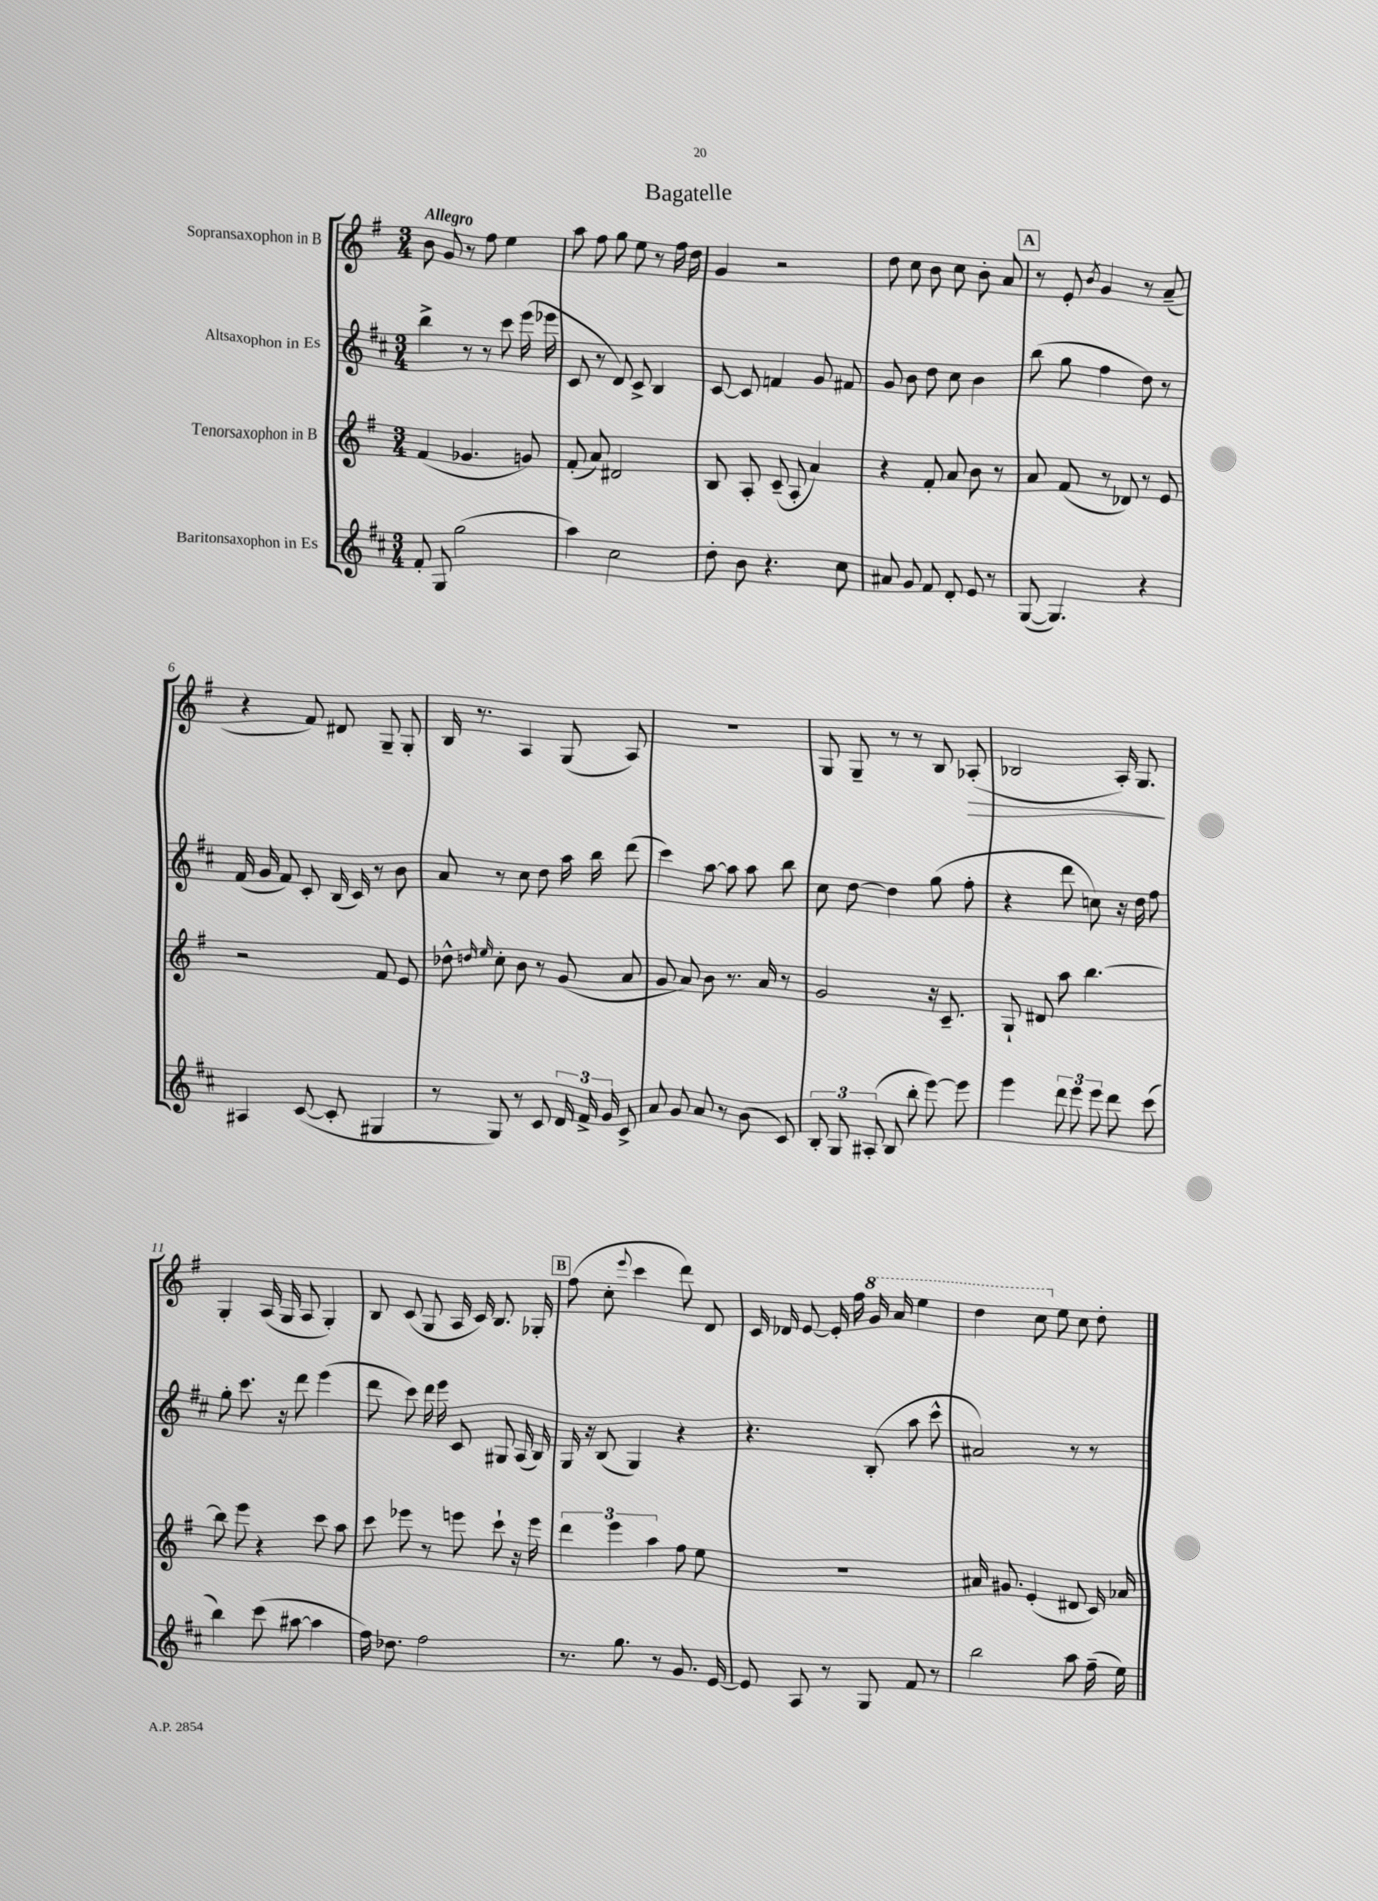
\header { title = "Bagatelle" }
<<
\new StaffGroup <<
\new Staff = "s0" \with { instrumentName = "Sopransaxophon in B" } {
    \clef treble \key g \major \numericTimeSignature \time 3/4 \tempo "Allegro"
    \autoBeamOff b'8 g'8 r8 fis''8 e''4 |
    a''8 fis''8 g''8 e''8 r8 fis''16 d''16 |
    g'4 r2 |
    d''8 c''8 b'8 c''8 b'8-. a'8 |
    \mark \markup { \box "A" } r8 e'8-. \acciaccatura { b'8 } g'4 r8 a'8--( |
    r4 fis'8) dis'8 g8-- g8-. |
    b16 r8. a4 g8( a8) |
    R2. |
    g8 g8-- r8 r8 b8 aes8-.\>( |
    bes2 a16-.) g8.\! |
    g4-. a16( g16 a8 g4-.) |
    b8 c'8( g8 a16 c'16) b8. ges16-. |
    \mark \markup { \box "B" } fis''8( c''8-. \appoggiatura { e'''8 } c'''4 d'''8) d'8 |
    c'16 des'16 e'8~ e'16-. fis''16 \ottava #1 g''16 a''16 e'''4 |
    d'''4 c'''8 \ottava #0 e''8 c''8 d''8-. \bar "|." |
}
\new Staff = "s1" \with { instrumentName = "Altsaxophon in Es" } {
    \clef treble \key d \major \numericTimeSignature \time 3/4
    \autoBeamOff b''4-> r8 r8 cis'''8 e'''16( ees'''16 |
    cis'8 r8 d'8) cis'8-> b4 |
    cis'8~ cis'8 f'4 g'8 fis'8 |
    g'8 b'8 d''8 cis''8 b'4 |
    \mark \markup { \box "A" } b''8( g''8 fis''4 d''8) r8 |
    fis'16( g'16 fis'8) cis'8-. b16( cis'16) r8 b'8 |
    a'8 r8 cis''8 d''8 a''16 b''16 d'''8( |
    cis'''4) a''8~ a''8 a''8 b''8 |
    cis''8 d''8~ d''4 g''8( fis''8-. |
    r4 d'''8 c''8) r16 d''16 fis''8 |
    g''8-. cis'''8. r16 d'''8 e'''4( |
    d'''8 cis'''8) d'''16 e'''16 cis'8 gis8 a16( b16) |
    \mark \markup { \box "B" } g16 r16 b8( g4) r4 |
    r4. b8-.( a''8 cis'''8-^ |
    ais'2) r8 r8 \bar "|." |
}
\new Staff = "s2" \with { instrumentName = "Tenorsaxophon in B" } {
    \clef treble \key g \major \numericTimeSignature \time 3/4
    \autoBeamOff fis'4( ges'4. g'8) |
    fis'8-.( a'8) dis'2 |
    b8 a8-. c'8--( a8-. a'4) |
    r4 fis'8-. a'8 b'8 r8 |
    \mark \markup { \box "A" } a'8 fis'8( r8 des'8) r8 e'8 |
    r2 fis'8 e'8 |
    des''8-^ \grace { d''16 e''16 } c''8-. b'8 r8 g'8( a'8 |
    g'8 a'8) b'8 r8. a'16 r8 |
    g'2 r16 c'8.-- |
    g8-! dis'8 a''8 b''4.~ |
    b''8 e'''8 r4 c'''8 a''8 |
    c'''8 ees'''8 r8 e'''8 c'''8-! r16 e'''16 |
    \mark \markup { \box "B" } \tuplet 3/2 { d'''4 e'''4 a''4 } fis''8 e''8 |
    R2. |
    ais'16 gis'8. e'4-.( dis'8 c'16) aes'16 \bar "|." |
}
\new Staff = "s3" \with { instrumentName = "Baritonsaxophon in Es" } {
    \clef treble \key d \major \numericTimeSignature \time 3/4
    \autoBeamOff fis'8-. g8 g''2( |
    a''4) cis''2 |
    d''8-. b'8 r4. cis''8 |
    ais'8 g'8 fis'8 d'8-. e'8 r8 |
    \mark \markup { \box "A" } g8~( g4.) r4 |
    ais4 cis'8~( cis'8-. gis4 |
    r8 g8) r8 cis'8 \tuplet 3/2 { d'16 fis'16-> g'16 } cis'8-> |
    a'8 g'8 a'8 r8 b'8( cis'8) |
    \tuplet 3/2 { b8-. g8 ais8-.( } b8 b''8-. e'''8~) e'''8 |
    e'''4 \tuplet 3/2 { d'''8 e'''8 e'''8 } d'''8 cis'''8( |
    b''4) cis'''8( ais''8~ ais''4 |
    fis''16) des''8. fis''2 |
    \mark \markup { \box "B" } r8. g''8. r8 g'8. e'16~ |
    e'8 a8 r8 g8 fis'8 r8 |
    b''2 a''8 fis''16--( e''16) \bar "|." |
}
>>
>>
